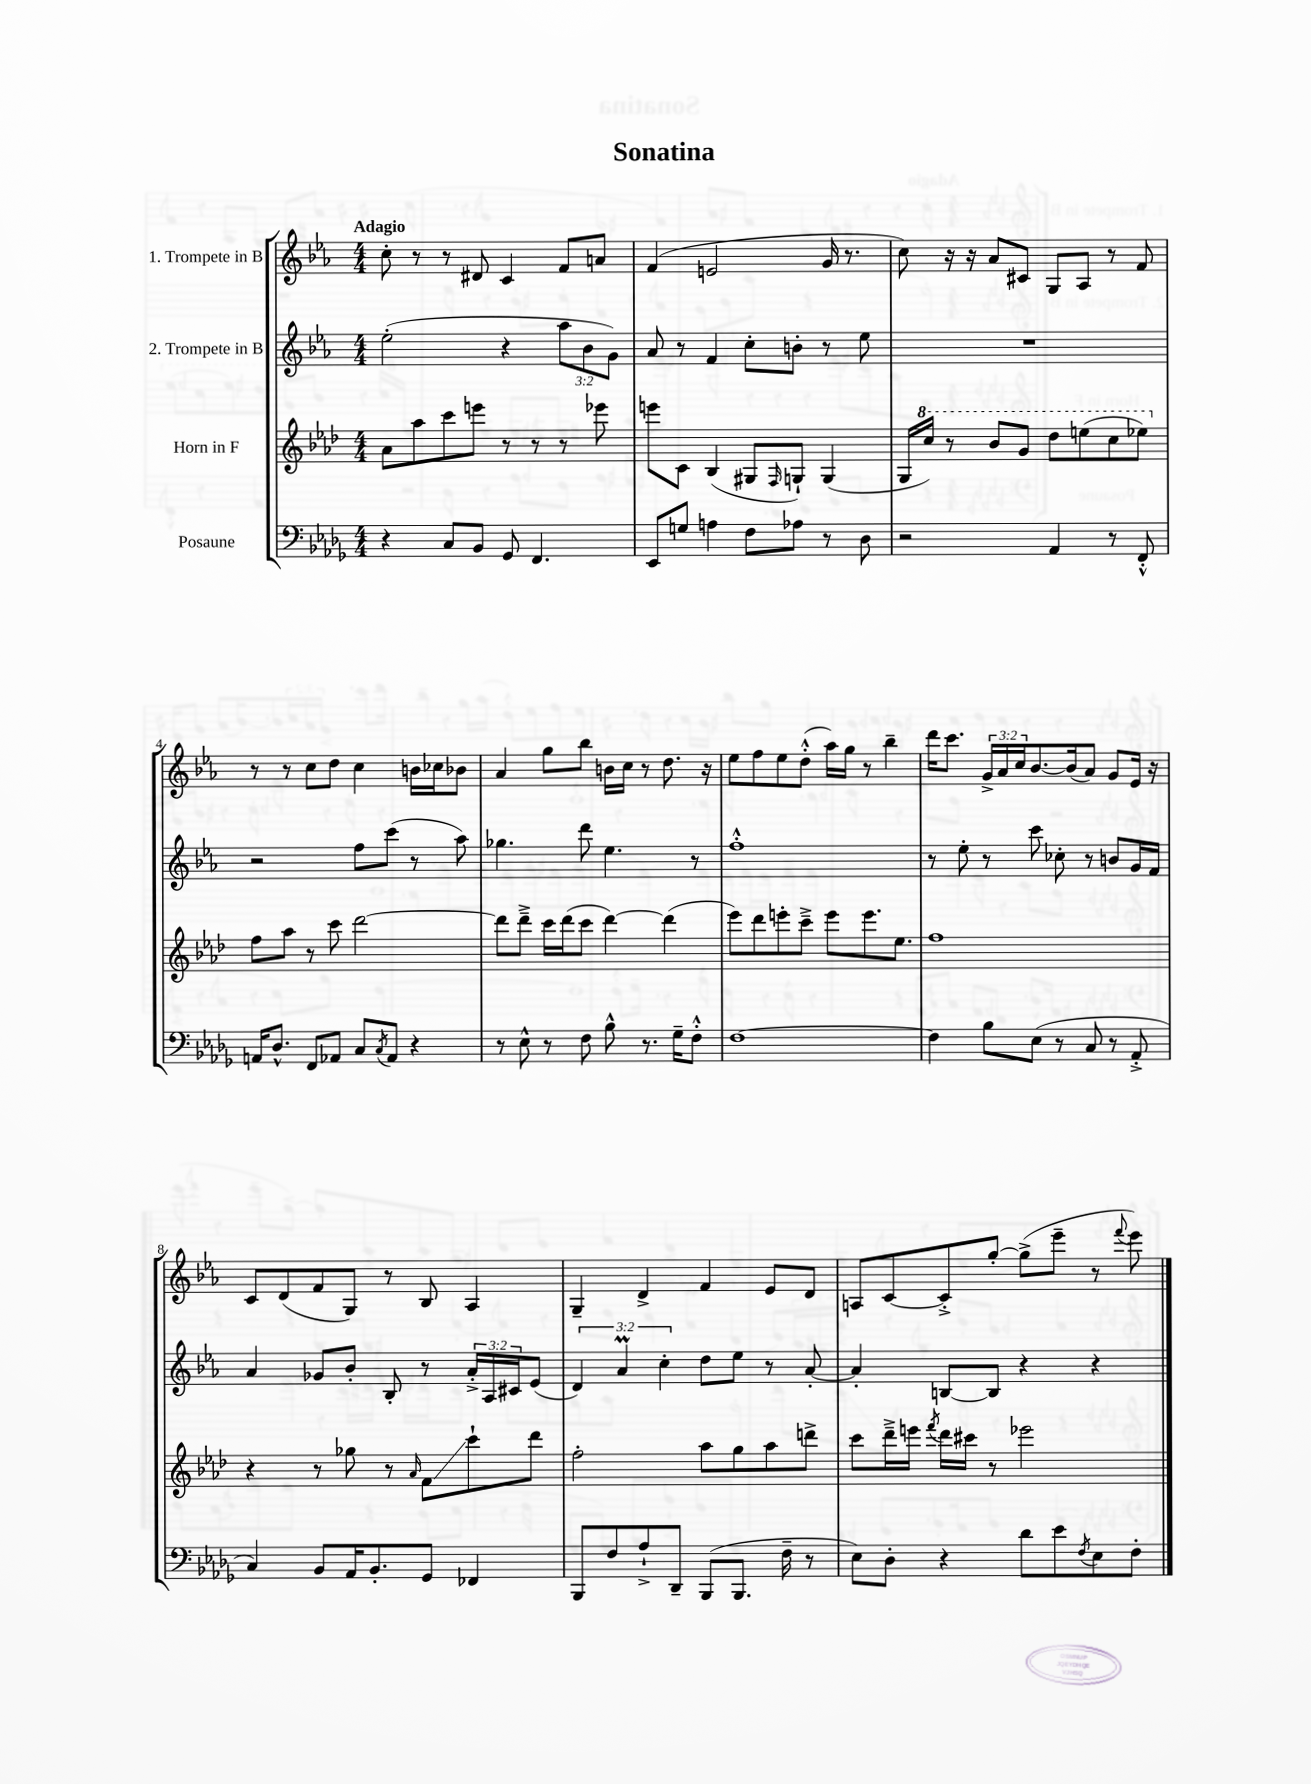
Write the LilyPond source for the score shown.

\header { title = "Sonatina" }
<<
\new StaffGroup <<
\new Staff = "s0" \with { instrumentName = "1. Trompete in B" } {
    \clef treble \key ees \major \numericTimeSignature \time 4/4 \override Staff.TupletNumber.text = #tuplet-number::calc-fraction-text \tempo "Adagio"
    c''8-. r8 r8 dis'8 c'4 f'8 a'8 |
    f'4( e'2 g'16 r8. |
    c''8) r16 r16 aes'8 cis'8 g8 aes8 r8 f'8 |
    r8 r8 c''8 d''8 c''4 b'16 ces''16 bes'8 |
    aes'4 g''8 bes''8 b'16 c''16 r8 d''8. r16 |
    ees''8 f''8 ees''8 d''8-.-^( aes''16) g''16 r8 bes''4-- |
    d'''16 c'''8. \tuplet 3/2 { g'16-> aes'16 c''16 } bes'8.~ bes'16( aes'8) g'8 ees'16 r16 |
    c'8 d'8( f'8 g8) r8 bes8 aes4 |
    g4-- d'4-> f'4 ees'8 d'8 |
    a8 c'8~ c'8-.-> g''8~-. g''8->( ees'''8-- r8 \appoggiatura { f'''8 } ees'''8) \bar "|." |
}
\new Staff = "s1" \with { instrumentName = "2. Trompete in B" } {
    \clef treble \key ees \major \numericTimeSignature \time 4/4 \override Staff.TupletNumber.text = #tuplet-number::calc-fraction-text
    ees''2-.( r4 \tuplet 3/2 { aes''8 bes'8 g'8) } |
    aes'8 r8 f'4 c''8-. b'8-. r8 ees''8 |
    R1 |
    r2 f''8 c'''8( r8 aes''8) |
    ges''4. d'''8 ees''4. r8 |
    f''1-.-^ |
    r8 ees''8-. r8 c'''8 ces''8-. r8 b'8 g'16 f'16 |
    aes'4 ges'8 bes'8-. bes8-. r8 \tuplet 3/2 { aes'16-.-> aes16 cis'16 } ees'8( |
    \tuplet 3/2 { d'4) aes'4\prall c''4-. } d''8 ees''8 r8 aes'8~-. |
    aes'4-. b8~ b8 r4 r4 \bar "|." |
}
\new Staff = "s2" \with { instrumentName = "Horn in F" } {
    \clef treble \key aes \major \numericTimeSignature \time 4/4
    aes'8 aes''8 c'''8 e'''8 r8 r8 r8 ees'''8 |
    e'''8 c'8 bes4( gis8 \grace { f16 } g8-!) g4( |
    g16 \ottava #1 c'''16) r8 bes''8 g''8 des'''8 e'''8( c'''8 ees'''8) \ottava #0 |
    f''8 aes''8 r8 c'''8 des'''2~ |
    des'''8 des'''8---> c'''16 des'''16( c'''8 des'''4~) des'''4( |
    ees'''8) des'''8 e'''8-. c'''8---> e'''8 e'''8. ees''8. |
    f''1 |
    r4 r8 ges''8 r8 \grace { aes'16 } f'8\glissando c'''8-! des'''8 |
    f''2-. aes''8 g''8 aes''8 d'''8-> |
    c'''8 des'''16---> e'''16 \acciaccatura { f'''8 } des'''16 cis'''16 r8 ees'''2 \bar "|." |
}
\new Staff = "s3" \with { instrumentName = "Posaune" } {
    \clef bass \key des \major \numericTimeSignature \time 4/4
    r4 c8 bes,8 ges,8 f,4. |
    ees,8 g8 a4 f8 aes8 r8 des8 |
    r2 aes,4 r8 f,8-.-^ |
    a,16 des8.-^ f,8 aes,8 c8 \acciaccatura { c8 } aes,8 r4 |
    r8 ees8-^ r8 f8 bes8-^ r8. ges16-- f8-.-^ |
    f1~ |
    f4 bes8 ees8( r8 c8 r8 aes,8-.-> |
    c4) bes,8 aes,16 bes,8.-. ges,8 fes,4 |
    bes,,8 f8 aes8-!-> des,8-- bes,,8( bes,,8. f16-- r8 |
    ees8) des8-. r4 des'8 ees'8 \acciaccatura { f8 } ees8 f8-. \bar "|." |
}
>>
>>
